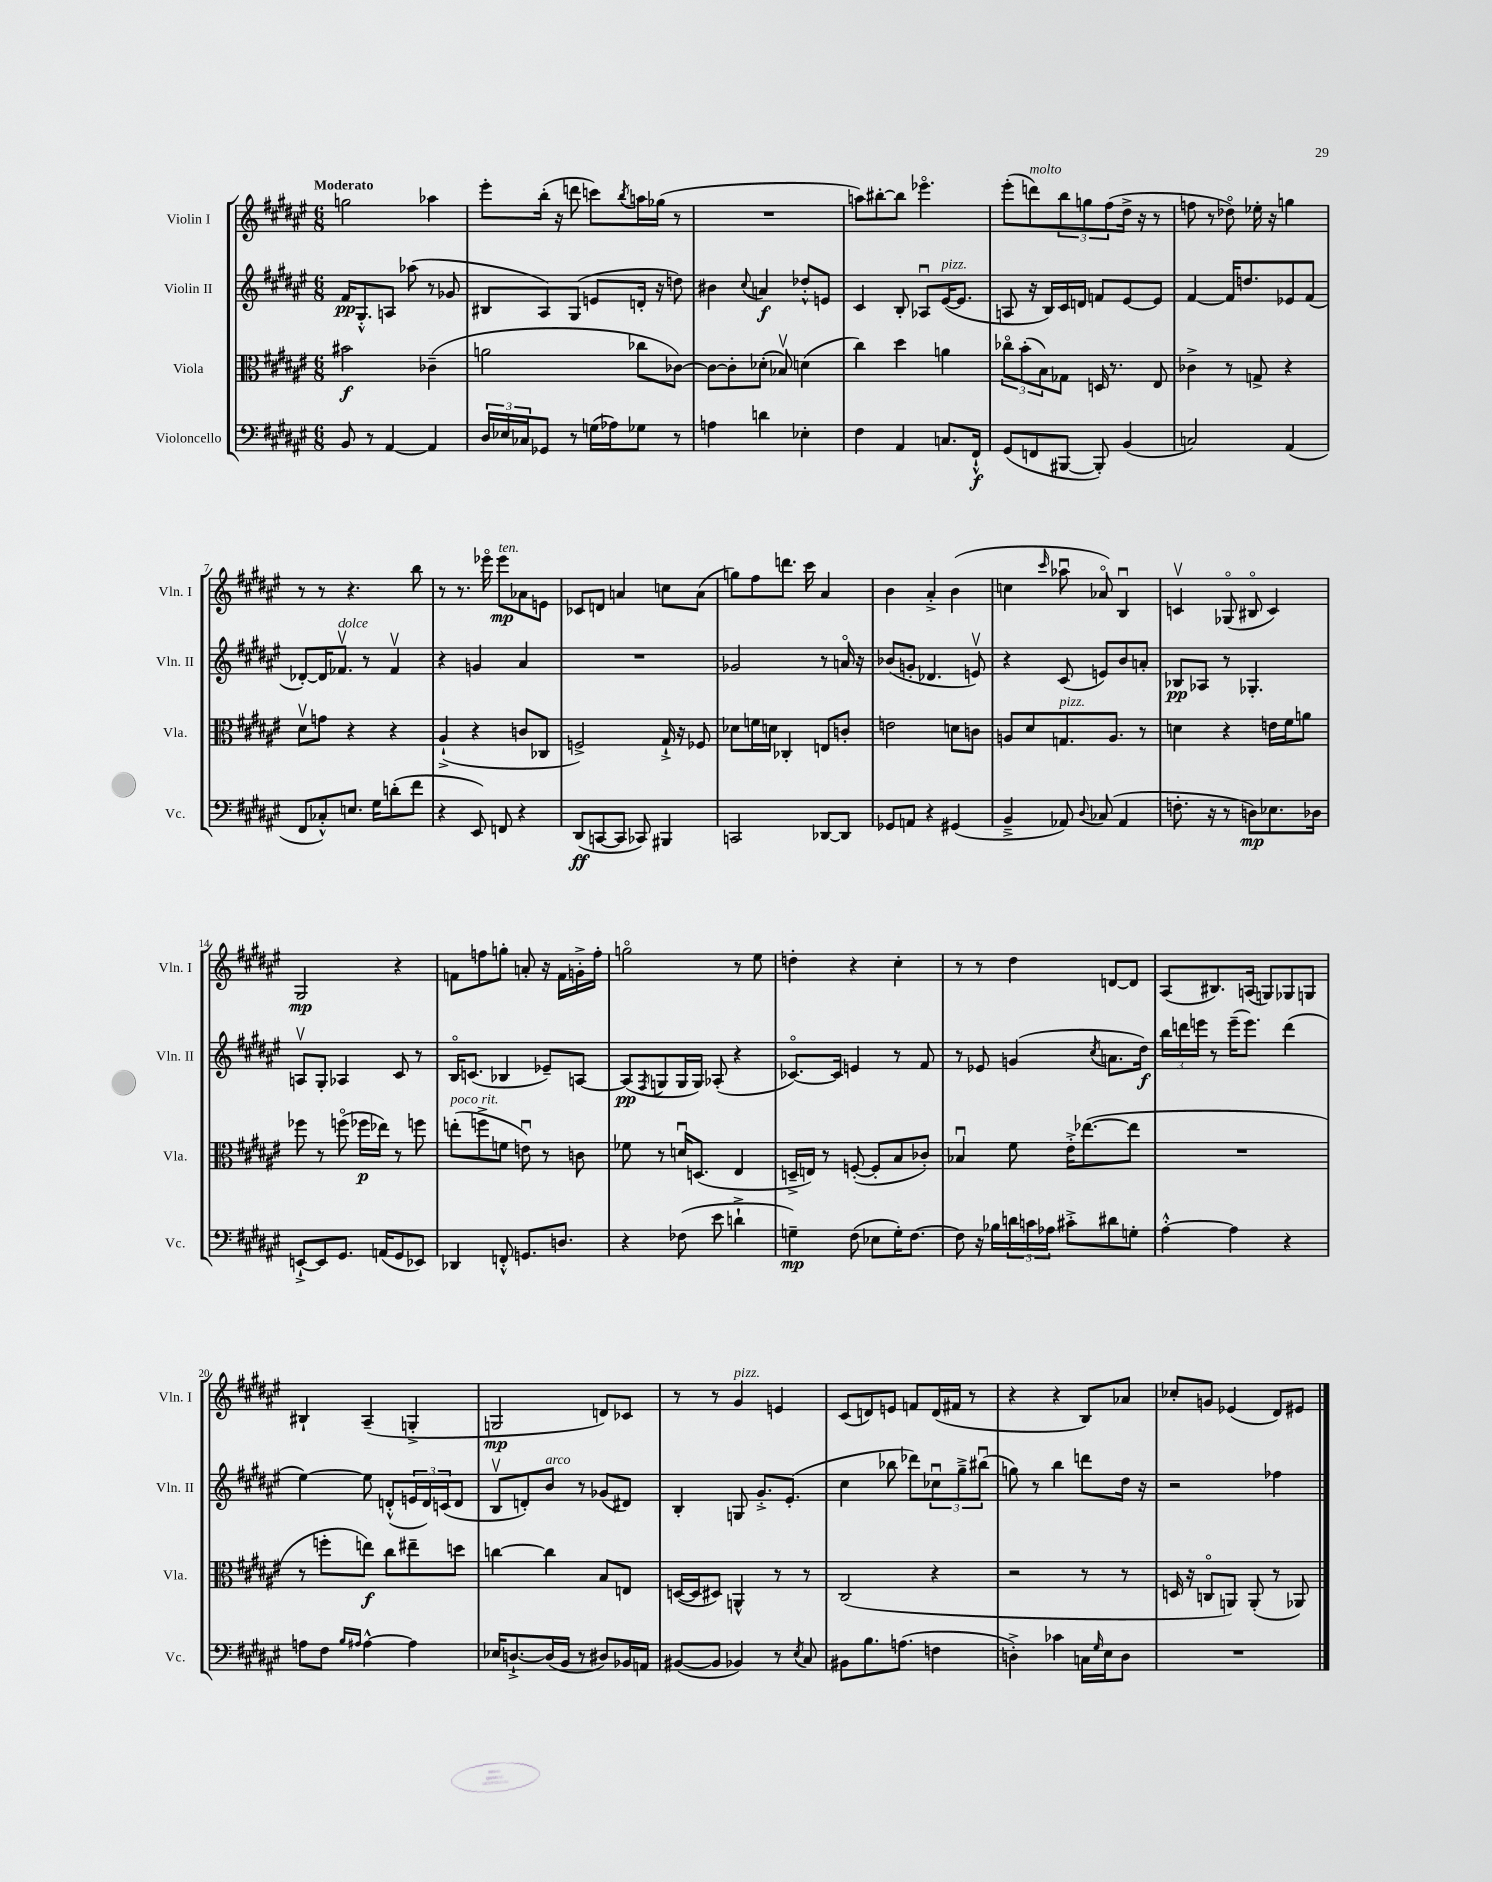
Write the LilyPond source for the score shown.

<<
\new StaffGroup <<
\new Staff = "s0" \with { instrumentName = "Violin I" shortInstrumentName = "Vln. I" } {
    \clef treble \key fis \major \numericTimeSignature \time 6/8 \tempo "Moderato"
    g''2 aes''4 |
    eis'''8-. b''16-.( r16 d'''8 c'''8) \acciaccatura { b''8 } a''16 ges''16( r8 |
    R2. |
    a''8) bis''8~-. bis''8 ees'''4.\flageolet |
    eis'''8-.( d'''8^\markup { \italic "molto" }) \tuplet 3/2 { b''8 g''8 fis''8( } dis''16-> r16 r8 |
    f''8 r8 des''8\flageolet) ees''16-. r16 g''4 |
    r8 r8 r4. b''8 |
    r8 r8. ees'''16\flageolet ees'''8\mp^\markup { \italic "ten." } aes'8 e'8 |
    ces'8 d'8 a'4 c''8 a'8( |
    g''8) fis''8 d'''8. cis'''16 ais'4 |
    b'4 ais'4-.-> b'4( |
    c''4 \grace { cis'''16 } aes''8\downbow aes'8\flageolet) b4\downbow |
    c'4\upbow ges8\flageolet( bis8\flageolet c'4) |
    gis2\mp r4 |
    f'8 f''8 g''8-. a'8-. r16 f'16 g'16-.-> f''16-. |
    g''2\flageolet r8 eis''8 |
    d''4-. r4 cis''4-. |
    r8 r8 dis''4 d'8~ d'8 |
    ais8( bis8.) a16( g8) ges8 g8 |
    bis4-! ais4--( g4-.-> |
    g2\mp d'8) ces'8 |
    r8 r8 gis'4^\markup { \italic "pizz." } e'4 |
    cis'8( d'8) e'8 f'8 d'16( fis'16 r8 |
    r4 r4 b8) aes'8 |
    ces''8-. g'8 ees'4( dis'8) eis'8 \bar "|." |
}
\new Staff = "s1" \with { instrumentName = "Violin II" shortInstrumentName = "Vln. II" } {
    \clef treble \key fis \major \numericTimeSignature \time 6/8
    fis'16\pp gis8.-.-^ a8 aes''8( r8 ges'8 |
    bis8 ais8) gis8( e'8 d'16-. r16 d''8) |
    bis'4 \appoggiatura { cis''8 } a'4\f des''8-.-^ e'8 |
    cis'4 b8-. aes8\downbow eis'16~^\markup { \italic "pizz." }( eis'8. |
    a8 r16 b16) cis'16 d'16 f'8 eis'8~ eis'8 |
    fis'4~ fis'16 d''8. ees'8 fis'8( |
    des'8~-.) des'16 fes'8.\upbow^\markup { \italic "dolce" } r8 fes'4\upbow |
    r4 g'4 ais'4 |
    R2. |
    ges'2 r8 a'16\flageolet r16 |
    bes'8( g'8-. des'4. e'8\upbow) |
    r4 cis'8( e'8) b'8 a'8-. |
    bes8\pp aes8 r8 ges4.-. |
    a8\upbow gis8-. aes4 cis'8 r8 |
    b16\flageolet c'8.( bes4 ees'8--) a8~ |
    a8\pp( \acciaccatura { fis8 } g8 g16 g16) aes8-.( r4 |
    ces'8.~\flageolet) ces'16 e'4 r8 fis'8 |
    r8 ees'8 g'4( \acciaccatura { cis''8 } a'8. dis''16\f) |
    \tuplet 3/2 { b''16 d'''16 e'''16 } r8 e'''16--( e'''8.) d'''4( |
    eis''4~) eis''8 d'8-.-^( \tuplet 3/2 { e'16 d'16) c'16( } d'8 |
    b8\upbow d'8-.) b'8^\markup { \italic "arco" } r8 ges'8( dis'8) |
    b4-. g8 gis'8.-.-> eis'8.-.( |
    cis''4 bes''8 des'''8) \tuplet 3/2 { ces''8\downbow gis''8---> bis''8\downbow( } |
    g''8) r8 b''4 d'''8 dis''16 r16 |
    r2 fes''4 \bar "|." |
}
\new Staff = "s2" \with { instrumentName = "Viola" shortInstrumentName = "Vla." } {
    \clef alto \key fis \major \numericTimeSignature \time 6/8
    bis'2\f ces'4--( |
    a'2 ces''8 ces'8~) |
    ces'8~ ces'8-. des'8-.( bes8\upbow) d'4( |
    cis''4) dis''4 a'4 |
    \tuplet 3/2 { ces''8\flageolet b'8-.( b8) } ges8 d16 r8. eis8 |
    ces'4-> r8 g8-> r4 |
    dis'8\upbow g'8 r4 r4 |
    ais4-!->( r4 c'8 ces8 |
    f2->) gis16-!-> r16 fes8 |
    des'8 f'16 d'16 ces4-. e8 c'8-. |
    e'2 d'8 c'8 |
    a8 dis'8 g8.^\markup { \italic "pizz." } a8. r8 |
    d'4 r4 e'16 fis'16 a'8 |
    fes''8 r8 f''8\flageolet( fes''16\p ees''16) r8 f''8 |
    e''8-.^\markup { \italic "poco rit." }( f''8-> f'8 e'8\downbow) r8 c'8 |
    fes'8 r8 d'16\downbow d8.( eis4 |
    d16---> e16) r8 f8~-.( f8-. b8 ces'8-.) |
    bes4\downbow fis'8 eis'16-.-> ees''8.~( ees''8 |
    R2. |
    r8 f''8-. e''8\f) cis''8 eis''8-- d''8 |
    c''4~ c''4 b8 e8 |
    d16~( d16 dis8) a,4-^ r8 r8 |
    cis2( r4 |
    r2 r8 r8 |
    d16 r16 c8\flageolet a,8) a,8-.( r8 aes,8) \bar "|." |
}
\new Staff = "s3" \with { instrumentName = "Violoncello" shortInstrumentName = "Vc." } {
    \clef bass \key fis \major \numericTimeSignature \time 6/8
    b,8 r8 ais,4~ ais,4 |
    \tuplet 3/2 { dis16 ees16 ces16 } ges,8 r8 g16( aes16) ges8 r8 |
    a4 d'4 ees4-. |
    fis4 ais,4 c8. fis,16-!-^\f |
    gis,8( f,8 bis,,8~ bis,,8-.) b,4( |
    c2) ais,4( |
    fis,8 ces8-.-^) e8. gis16 d'8-.( fis'8 |
    r4 eis,8) f,8 r4 |
    dis,8\ff( c,8~ c,8 ces,8) bis,,4 |
    c,2 des,8~ des,8 |
    ges,8 a,8 r4 gis,4( |
    b,4---> aes,8) \appoggiatura { dis8 } ces8( aes,4 |
    f8.-. r16 r8 d8\mp) ees8. des16 |
    e,8~-!-> e,8 gis,8. a,16( gis,8 ees,8) |
    des,4 f,8-.-^ g,8. d8. |
    r4 fes8( eis'8 d'4-!-> |
    g4--\mp) fis8( ees8 g16-.) fis8.~ |
    fis8 r16 bes16 \tuplet 3/2 { d'16 c'16 aes16 } cis'8-.-> dis'8 g8-. |
    ais4~-.-^ ais4 r4 |
    a8 fis8 \grace { b16 ais16 } ais4~-^ ais4 |
    ees16 d8.~-!-> d16( b,16 r8 dis8) bes,16 a,16 |
    bis,8~( bis,8 bes,4) r8 \acciaccatura { eis8 } cis8 |
    bis,8 b8. a8.( f4 |
    d4-.->) ces'4 c16 \grace { gis16 } eis16 d8 |
    R2. \bar "|." |
}
>>
>>
